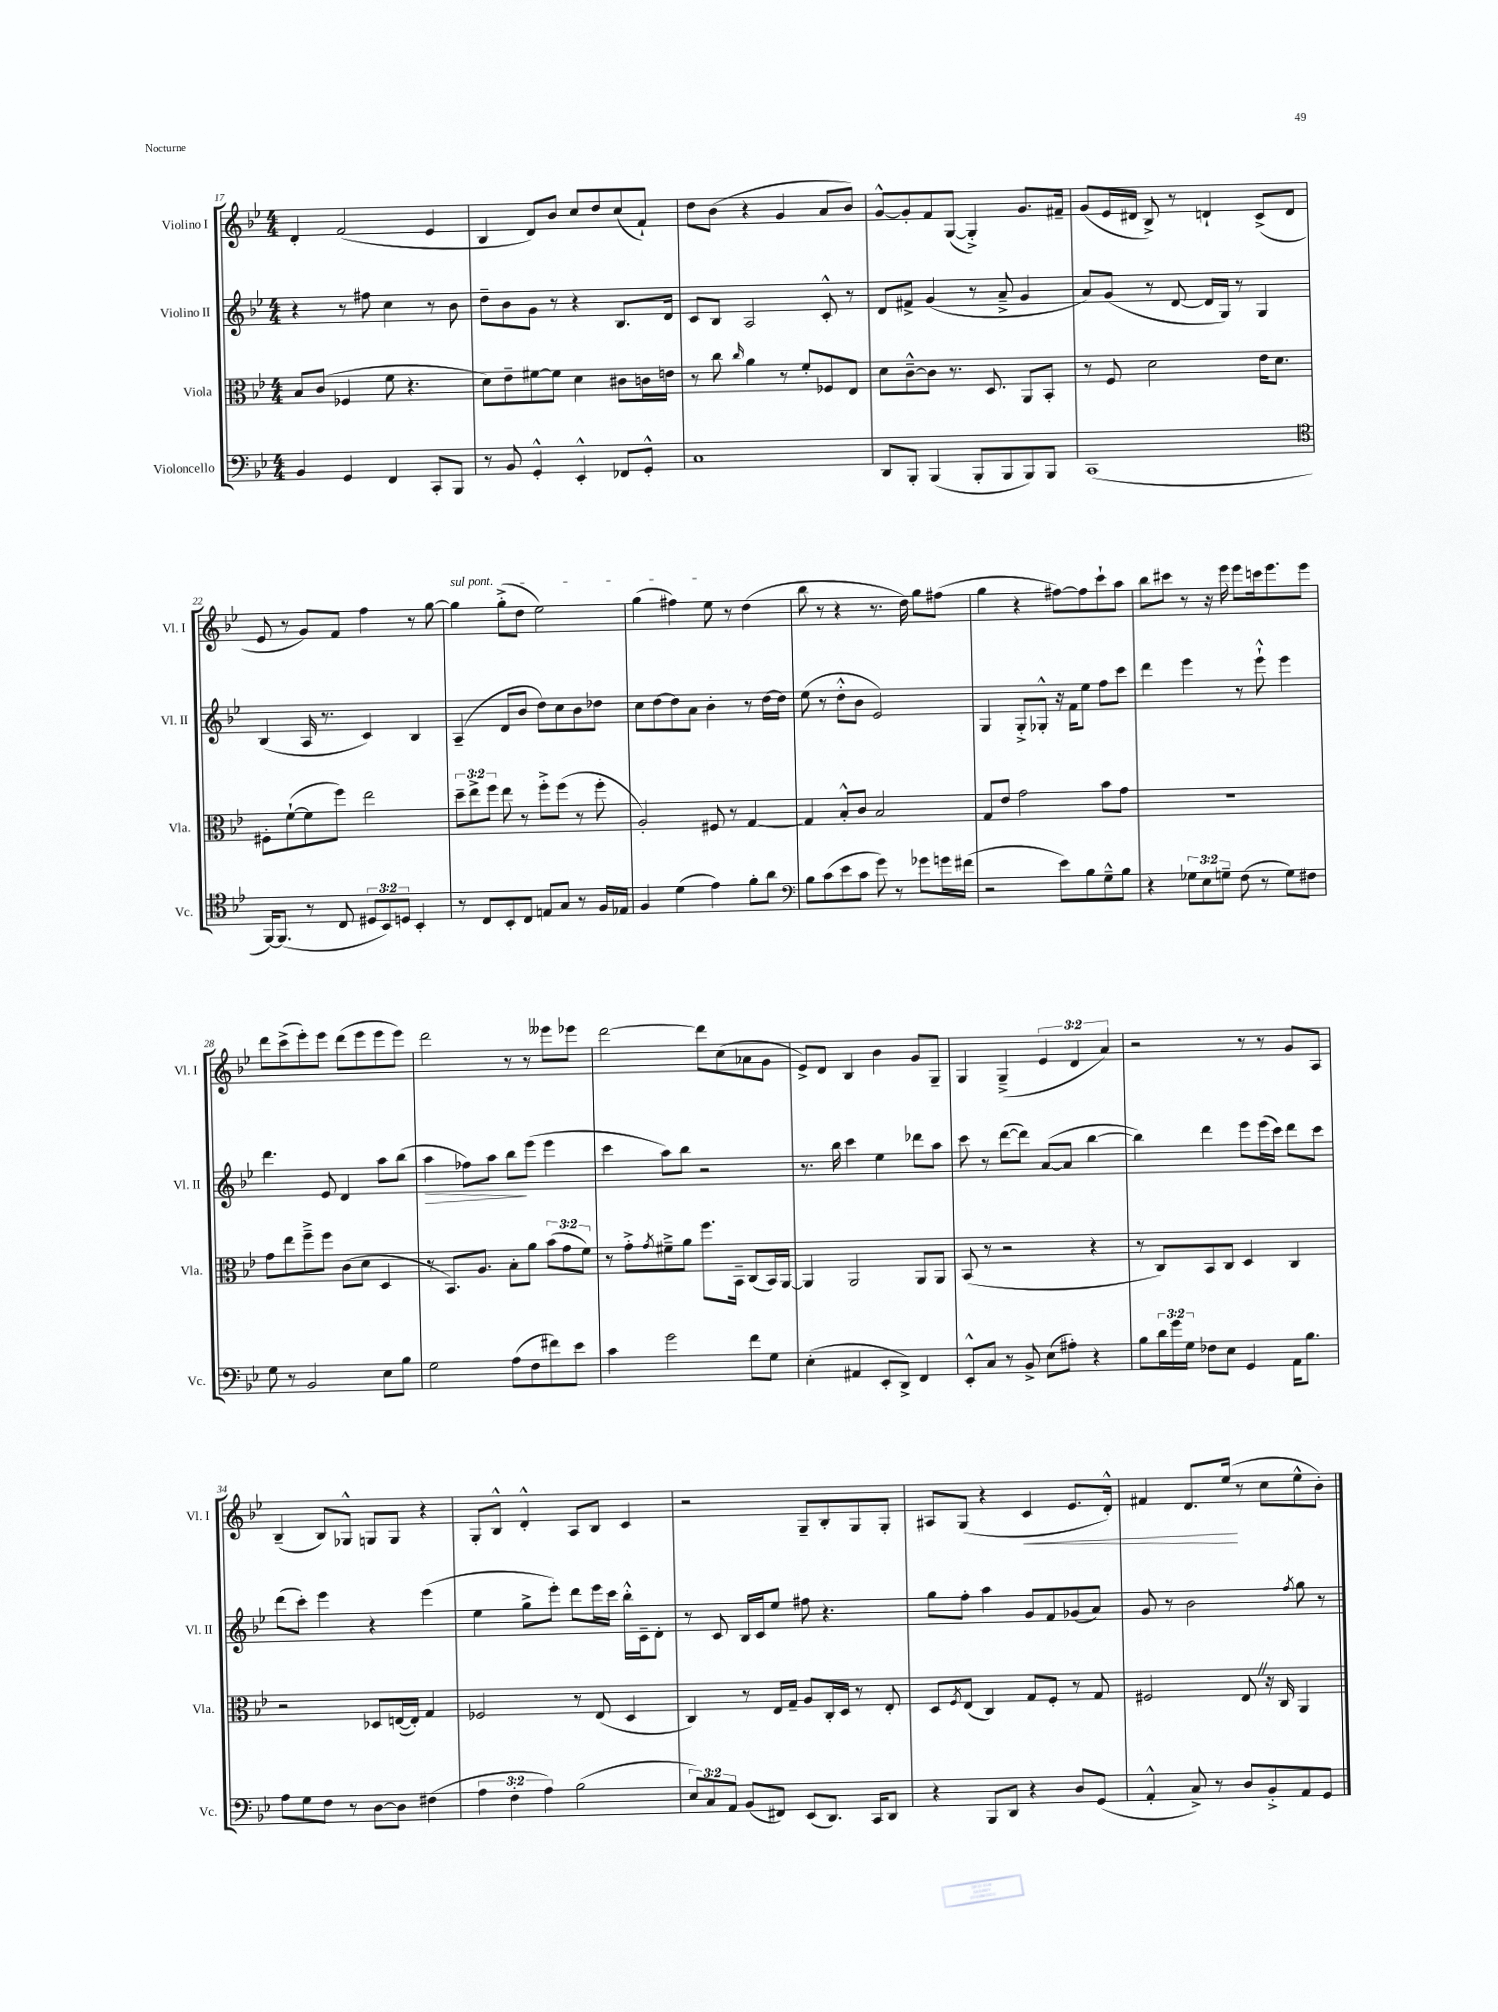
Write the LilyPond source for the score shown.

<<
\new StaffGroup <<
\new Staff = "s0" \with { instrumentName = "Violino I" shortInstrumentName = "Vl. I" } {
    \clef treble \key bes \major \numericTimeSignature \time 4/4 \override Staff.TupletNumber.text = #tuplet-number::calc-fraction-text
    d'4-. f'2( ees'4 |
    bes4 d'8) bes'8 c''8 d''8 c''8( f'8-!) |
    d''8 bes'8( r4 g'4 a'8 bes'8) |
    g'8~-^ g'8-. f'8 g8~( g4-.->) g'8. fis'16-- |
    g'8( ees'16 dis'16 bes8->) r8 d'4-! c'8->( d'8 |
    ees'8 r8 g'8) f'8 f''4 r8 g''8~ |
    \once \override TextSpanner.bound-details.left.text = \markup { \italic "sul pont." } g''4\startTextSpan g''8-.->( d''8 ees''2) |
    g''4( fis''4) ees''8\stopTextSpan r8 d''4( |
    bes''8 r8 r4 r8. d''16) g''8 fis''8( |
    g''4 r4 fis''8~) fis''8 c'''8-! a''8 |
    bes''8 cis'''8 r8 r16 ees'''16 ees'''8 c'''16 ees'''8. ees'''8 |
    d'''8 c'''8->( ees'''8-.) ees'''8 d'''8( ees'''8 ees'''8 ees'''8) |
    d'''2 r8 r8 eeses'''8 ees'''8 |
    d'''2~ d'''8 c''8( aes'8 g'8 |
    ees'8->) d'8 bes4 bes'4 g'8 g8-- |
    g4 g4--->( \tuplet 3/2 { ees'4 d'4 a'4) } |
    r2 r8 r8 g'8 a8 |
    bes4--( bes8) ges8-^ g8 g8 r4 |
    g8-. bes8-^ d'4-.-^ a8 bes8 c'4 |
    r2 g8-- bes8-. g8 g8-. |
    ais8 g8( r4 c'4\< ees'8. d'16-.-^) |
    fis'4 d'8. ees''16\!( r8 c''8 ees''8-^ bes'8-.) \bar "|." |
}
\new Staff = "s1" \with { instrumentName = "Violino II" shortInstrumentName = "Vl. II" } {
    \clef treble \key bes \major \numericTimeSignature \time 4/4
    r4 r8 fis''8 c''4 r8 bes'8 |
    d''8-- bes'8 g'8 r8 r4 bes8. d'16 |
    c'8 bes8 a2 c'8-.-^ r8 |
    d'8 fis'8-> g'4( r8 a'8---> g'4 |
    a'8) g'8( r8 d'8~ d'16 g16) r8 g4 |
    bes4( a16 r8. c'4) bes4 |
    a4--( d'8 bes'8 d''8) c''8 bes'8 des''8 |
    c''8 d''8~ d''8 a'8 bes'4-. r8 d''16~ d''16 |
    ees''8( r8 d''8-.-^ bes'8 ees'2) |
    g4 g8-.-> ges8-.-^ r16 f'16 ees''8 f''8 c'''8 |
    d'''4 ees'''4 r8 ees'''8-!-^ ees'''4 |
    d'''4. ees'8 d'4 a''8 bes''8( |
    a''4\> fes''8) a''8 bes''8\! ees'''8( ees'''4 |
    c'''4 a''8) bes''8 r2 |
    r8. bes''16 c'''4 ees''4 des'''8 a''8 |
    c'''8 r8 d'''8~( d'''8) a'8~( a'8 bes''4~ |
    bes''4) d'''4 ees'''8 ees'''16( c'''16) d'''8 c'''8 |
    d'''8( c'''8-.) ees'''4 r4 ees'''4( |
    ees''4 g''8-> ees'''8-.) d'''8 ees'''16 c'''16 bes''16-.-^ c'16-- d'8-. |
    r8 c'8 bes16 c'16 ees''8 fis''8 r4. |
    g''8 f''8-. a''4 g'8 f'8 ges'8( a'8) |
    g'8 r8 bes'2 \acciaccatura { f''8 } g''8 r8 \bar "|." |
}
\new Staff = "s2" \with { instrumentName = "Viola" shortInstrumentName = "Vla." } {
    \clef alto \key bes \major \numericTimeSignature \time 4/4 \override Staff.TupletNumber.text = #tuplet-number::calc-fraction-text
    bes8 c'8( fes4 f'8 r4. |
    d'8) ees'8-- fis'8~ fis'8 d'4 cis'8 c'16 e'16 |
    r8 c''8 \grace { c''16 } a'4 r8 f'8-. fes8 ees8 |
    d'8 c'8~---^ c'8 r8. d8. a,8 bes,8-. |
    r8 f8 d'2 ees'16 d'8. |
    fis8-. f'8~-!( f'8 f''8) ees''2 |
    \tuplet 3/2 { d''8-- ees''8-> f''8 } ees''8 r8 f''8-.-> f''8( r8 f''8-. |
    a2-.) fis8 r8 g4~ |
    g4 bes8-.-^ c'8 bes2 |
    g8 ees'8 g'2 bes'8 g'8 |
    R1 |
    g'8 ees''8 f''8---> f''8 c'8( d'8 d4 |
    r8 bes,8.) a8. bes8-. a'8 \tuplet 3/2 { bes'8( g'8 f'8) } |
    r8 g'8-.-> \acciaccatura { g'8 } fis'8---> a'8 f''8. bes,16-- c8( bes,16) a,16~ |
    a,4 a,2 a,8 a,8 |
    bes,8( r8 r2 r4 |
    r8 c8) bes,8 c8 d4 c4 |
    r2 des8 e16~( e16-.) g4 |
    fes2 r8 ees8( d4 |
    c4) r8 ees16 g16-- a8 c16-. d16 r8 ees8-. |
    d8 \acciaccatura { f8 } ees8( c4) g8 f8-. r8 g8 |
    fis2 ees8 \once \override BreathingSign.text = \markup { \musicglyph "scripts.caesura.straight" } \breathe r16 c16 a,4 \bar "|." |
}
\new Staff = "s3" \with { instrumentName = "Violoncello" shortInstrumentName = "Vc." } {
    \clef bass \key bes \major \numericTimeSignature \time 4/4 \override Staff.TupletNumber.text = #tuplet-number::calc-fraction-text
    bes,4 g,4 f,4 c,8-. bes,,8 |
    r8 bes,8 g,4-.-^ ees,4-.-^ fes,8 g,8-.-^ |
    c1 |
    d,8 bes,,8-. bes,,4( bes,,8-. bes,,8 bes,,8) bes,,8 |
    c,1( |
    \clef tenor f,16~) f,8.( r8 c8 \tuplet 3/2 { dis8 bes,8) d8 } bes,4-. |
    r8 c8 bes,8-. c8 e8 g8 r8 f16 ees16 |
    f4 d'4( ees'4) f'8-. a'8 |
    \clef bass bes8 c'8( ees'8 c'8 g'8) r8 ges'8 g'16 fis'16( |
    r2 ees'8) bes8 g8---^ bes8 |
    r4 \tuplet 3/2 { ges8 ees8 g8-- } f8( r8 g8) fis8 |
    g8 r8 bes,2 ees8 bes8 |
    g2 a8( f8 fis'8) ees'8 |
    c'4 g'2 f'8 g8 |
    ees4-.( ais,4 ees,8-. d,8->) f,4 |
    ees,8-.-^ c8 r8 bes,8-> ees8( ais8-.) r4 |
    bes8 \tuplet 3/2 { d'16 g'16 g16 } fes8 ees8 g,4 a,16 bes8. |
    a8 g8 f8 r8 d8~ d8 fis4( |
    \tuplet 3/2 { a4 f4-. a4) } bes2( |
    \tuplet 3/2 { ees8) c8 a,8 } bes,8( fis,8) ees,8( d,8.) c,16 d,8 |
    r4 bes,,8 d,8 r4 d8 g,8( |
    a,4-.-^ c8->) r8 d8 bes,8-.-> a,8 g,8 \bar "|." |
}
>>
>>
\layout { \context { \Score currentBarNumber = #17 } }
